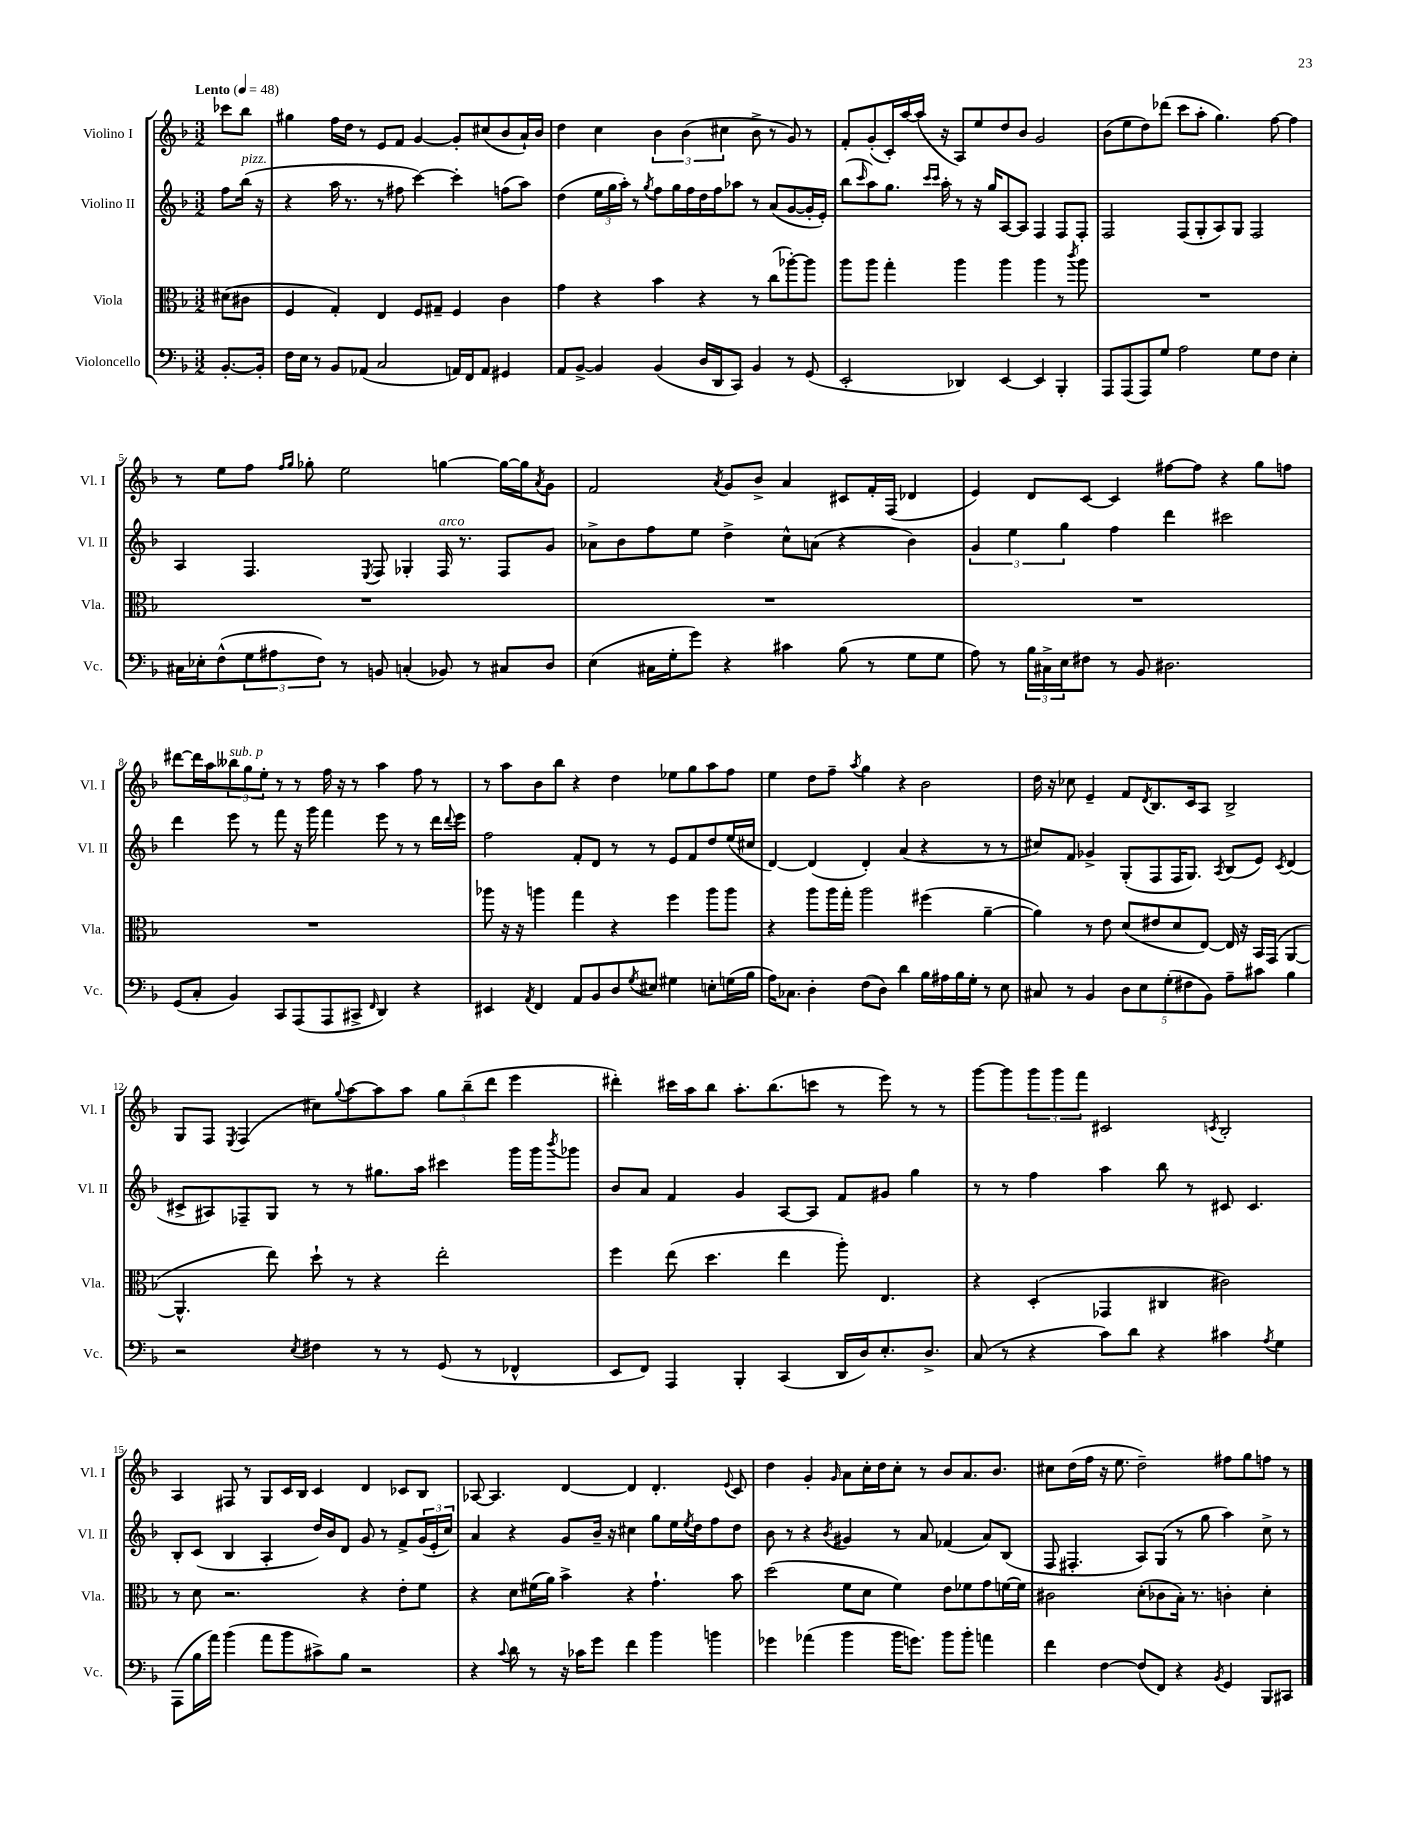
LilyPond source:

<<
\new StaffGroup <<
\new Staff = "s0" \with { instrumentName = "Violino I" shortInstrumentName = "Vl. I" } {
    \clef treble \key f \major \numericTimeSignature \time 3/2 \partial 4 \tempo "Lento" 4 = 48
    ces'''8 bes''8 |
    gis''4 f''16 d''16 r8 e'8 f'8 g'4~ g'8-. cis''8( bes'8 a'16-!) bes'16 |
    d''4 c''4 \tuplet 3/2 { bes'4 bes'4( cis''4 } bes'8-> r8 g'8) r8 |
    f'8-. g'8-.( c'16-.) a''16~ a''16( r16 a8) e''8 d''8 bes'8 g'2 |
    bes'8( e''8 d''8) des'''8( c'''8 a''8-. g''4.) f''8~ f''4 |
    r8 e''8 f''8 \grace { f''16 g''16 } ges''8-. e''2 g''4~ g''16~ g''16 \acciaccatura { a'8 } g'8 |
    f'2 \acciaccatura { a'8 } g'8 bes'8-> a'4 cis'8 f'16-. f16( des'4 |
    e'4) d'8 c'8~ c'4 fis''8~ fis''8 r4 g''8 f''8 |
    dis'''8~ dis'''16 a''16 \tuplet 3/2 { beses''8^\markup { \italic "sub. p" } g''8 e''8-. } r8 r8 f''16 r16 r8 a''4 f''8 r8 |
    r8 a''8 bes'8 bes''8 r4 d''4 ees''8 g''8 a''8 f''8 |
    e''4 d''8 f''8-- \acciaccatura { a''8 } g''4 r4 bes'2 |
    d''16 r16 ces''8 e'4-- f'8 \acciaccatura { d'8 } bes8. c'16 a8 bes2-> |
    g8 f8 \acciaccatura { e8 } f4( cis''8) \appoggiatura { g''8 } a''8~ a''8 a''8 \tuplet 3/2 { g''8 bes''8--( d'''8 } e'''4 |
    dis'''4-.) cis'''16 a''16 bes''8 a''8.-. bes''8.( c'''8 r8 e'''8) r8 r8 |
    g'''8~ g'''8 \tuplet 3/2 { g'''8 g'''8 f'''8 } cis'2 \acciaccatura { c'8 } bes2-. |
    a4 fis8 r8 g8 c'16 bes16 c'4 d'4 ces'8 bes8 |
    aes8~ aes4. d'4~ d'4 d'4.-. \appoggiatura { e'8 } c'8 |
    d''4 g'4-. \grace { g'16 } a'8 c''16-. d''16 c''8-. r8 bes'8 a'8. bes'8. |
    cis''8 d''16( f''16 r16 e''8. d''2--) fis''8 g''8 f''8 r8 \bar "|." |
}
\new Staff = "s1" \with { instrumentName = "Violino II" shortInstrumentName = "Vl. II" } {
    \clef treble \key f \major \numericTimeSignature \time 3/2 \partial 4
    f''8 bes''16^\markup { \italic "pizz." }( r16 |
    r4 a''16 r8. r8 fis''8 c'''4~) c'''4-. f''8( a''8) |
    d''4( \tuplet 3/2 { e''16 g''16 a''16-.) } r8 \acciaccatura { g''8 } f''8 g''16 f''16 d''16 f''16 aes''8 r8 a'8( g'8~ g'16-. e'16-.) |
    bes''8( \grace { c'''16 } a''8) g''8. \grace { c'''16 c'''16 } a''16-. r8 r16 g''16 a8~ a8 f4 f8 f8-. |
    f2 f8( g8-. a8) g8 f2 |
    a4 f4. \acciaccatura { e8 } f8 ges4-. f16^\markup { \italic "arco" } r8. f8 g'8 |
    aes'8-> bes'8 f''8 e''8 d''4-> c''8-^ a'8( r4 bes'4) |
    \tuplet 3/2 { g'4 e''4 g''4 } f''4 d'''4 cis'''2 |
    d'''4 e'''8 r8 f'''8 r16 g'''16 f'''4 e'''8 r8 r8 d'''16 \appoggiatura { d'''8 } e'''16 |
    f''2 f'8-. d'8 r8 r8 e'8 f'8 d''8 e''16( cis''16 |
    d'4~) d'4( d'4-.) a'4( r4 r8 r8 |
    cis''8) f'8 ges'4-> g8-.( f8 f16 g8.) \acciaccatura { a8 } bes8( e'8) \acciaccatura { c'8 } d'4( |
    cis'8-> ais8) fes8-- g8 r8 r8 gis''8. a''16 cis'''4 g'''16 g'''16 \acciaccatura { bes'''8 } ges'''8 |
    bes'8 a'8 f'4 g'4 a8~ a8 f'8 gis'8 g''4 |
    r8 r8 f''4 a''4 bes''8 r8 cis'8 cis'4. |
    bes8-. c'8( bes4 a4-. d''16) bes'16 d'8 g'8 r8 f'8-> \tuplet 3/2 { g'16( e'16-. c''16) } |
    a'4 r4 g'8 bes'16-- r16 cis''4 g''8 e''16 \acciaccatura { e''8 } d''16 f''8 d''8 |
    bes'8 r8 r4 \acciaccatura { bes'8 } gis'4 r8 a'8 fes'4( a'8) bes8( |
    f8 fis4.-. a8) g8( r8 g''8 a''4) c''8-> r8 \bar "|." |
}
\new Staff = "s2" \with { instrumentName = "Viola" shortInstrumentName = "Vla." } {
    \clef alto \key f \major \numericTimeSignature \time 3/2 \partial 4
    dis'8( cis'8 |
    f4 g4-.) e4 f8 gis8-- f4 c'4 |
    g'4 r4 bes'4 r4 r8 c''8( aes''8~-.) aes''8 |
    a''8 a''8 g''4-. a''4 a''4 a''4 r8 \acciaccatura { c'''8 } a''8 |
    R1. |
    R1. |
    R1. |
    R1. |
    R1. |
    aes''8 r16 r16 a''4 g''4 r4 f''4 a''8 a''8 |
    r4 a''8 a''16 g''16-. a''2 fis''4( a'4~-- |
    a'4) r8 e'8 d'8( eis'8 d'8 e8~) e16 r16 bes,16 g,16( a,4~ |
    a,4.-^ e''8) d''8-! r8 r4 e''2-. |
    f''4 e''8( d''4. e''4 a''8-.) e4. |
    r4 d4-.( ges,4 cis4 cis'2) |
    r8 d'8 r2. r4 e'8-. f'8 |
    r4 d'8 fis'16( a'16) bes'4-> r4 g'4.-! bes'8 |
    d''2( f'8 d'8 f'4) e'8 fes'8 g'8 f'16~ f'16 |
    cis'2 d'8-.( ces'8 bes16-.) r8. c'4-. d'4-. \bar "|." |
}
\new Staff = "s3" \with { instrumentName = "Violoncello" shortInstrumentName = "Vc." } {
    \clef bass \key f \major \numericTimeSignature \time 3/2 \partial 4
    bes,8.~-. bes,16-. |
    f16 e16 r8 bes,8 aes,8( c2 a,16) f,16 a,8 gis,4 |
    a,8 bes,8~-> bes,4 bes,4( d16 d,16 c,8) bes,4 r8 g,8( |
    e,2-. des,4) e,4~ e,4 bes,,4-. |
    a,,8 a,,8( a,,8) g8 a2 g8 f8 e4-. |
    cis16 ees16-. f8-^( \tuplet 3/2 { g8 ais8 f8) } r8 b,8 c4-.( bes,8) r8 cis8 d8 |
    e4( cis16 g16-. g'8) r4 cis'4 bes8( r8 g8 g8 |
    a8) r8 \tuplet 3/2 { bes16 cis16-> e16 } fis8 r8 bes,8 dis2. |
    g,8( c8-. bes,4) c,8 a,,8( a,,8 cis,8-> \grace { f,16 } d,4) r4 |
    eis,4 \acciaccatura { a,8 } f,4 a,8 bes,8 d8 \acciaccatura { g8 } eis8 gis4 e8-. g16( bes16 |
    a16) ces8. d4-. f8( d8) d'4 bes16 ais16 bes16 g16-. r8 e8 |
    cis8 r8 bes,4 \tuplet 5/4 { d8 e8 g8-.( fis8 bes,8) } a8-- cis'8 bes4 |
    r2 \acciaccatura { e8 } fis4 r8 r8 g,8( r8 fes,4-^ |
    e,8 f,8) a,,4 bes,,4-. c,4( d,16 d16) e8.-. d8.-> |
    c8( r8 r4 c'8) d'8 r4 cis'4 \acciaccatura { a8 } g4 |
    a,,8( bes16 a'16) bes'4( a'8 bes'8 cis'8->) bes8 r2 |
    r4 \appoggiatura { c'8 } d'8 r8 r16 ces'16 g'8 f'4 bes'4 b'4 |
    ges'4 aes'4( bes'4 bes'16 g'8.) bes'8 bes'8-. a'4 |
    f'4 f4~ f8( f,8) r4 \acciaccatura { bes,8 } g,4 bes,,8 cis,8 \bar "|." |
}
>>
>>
